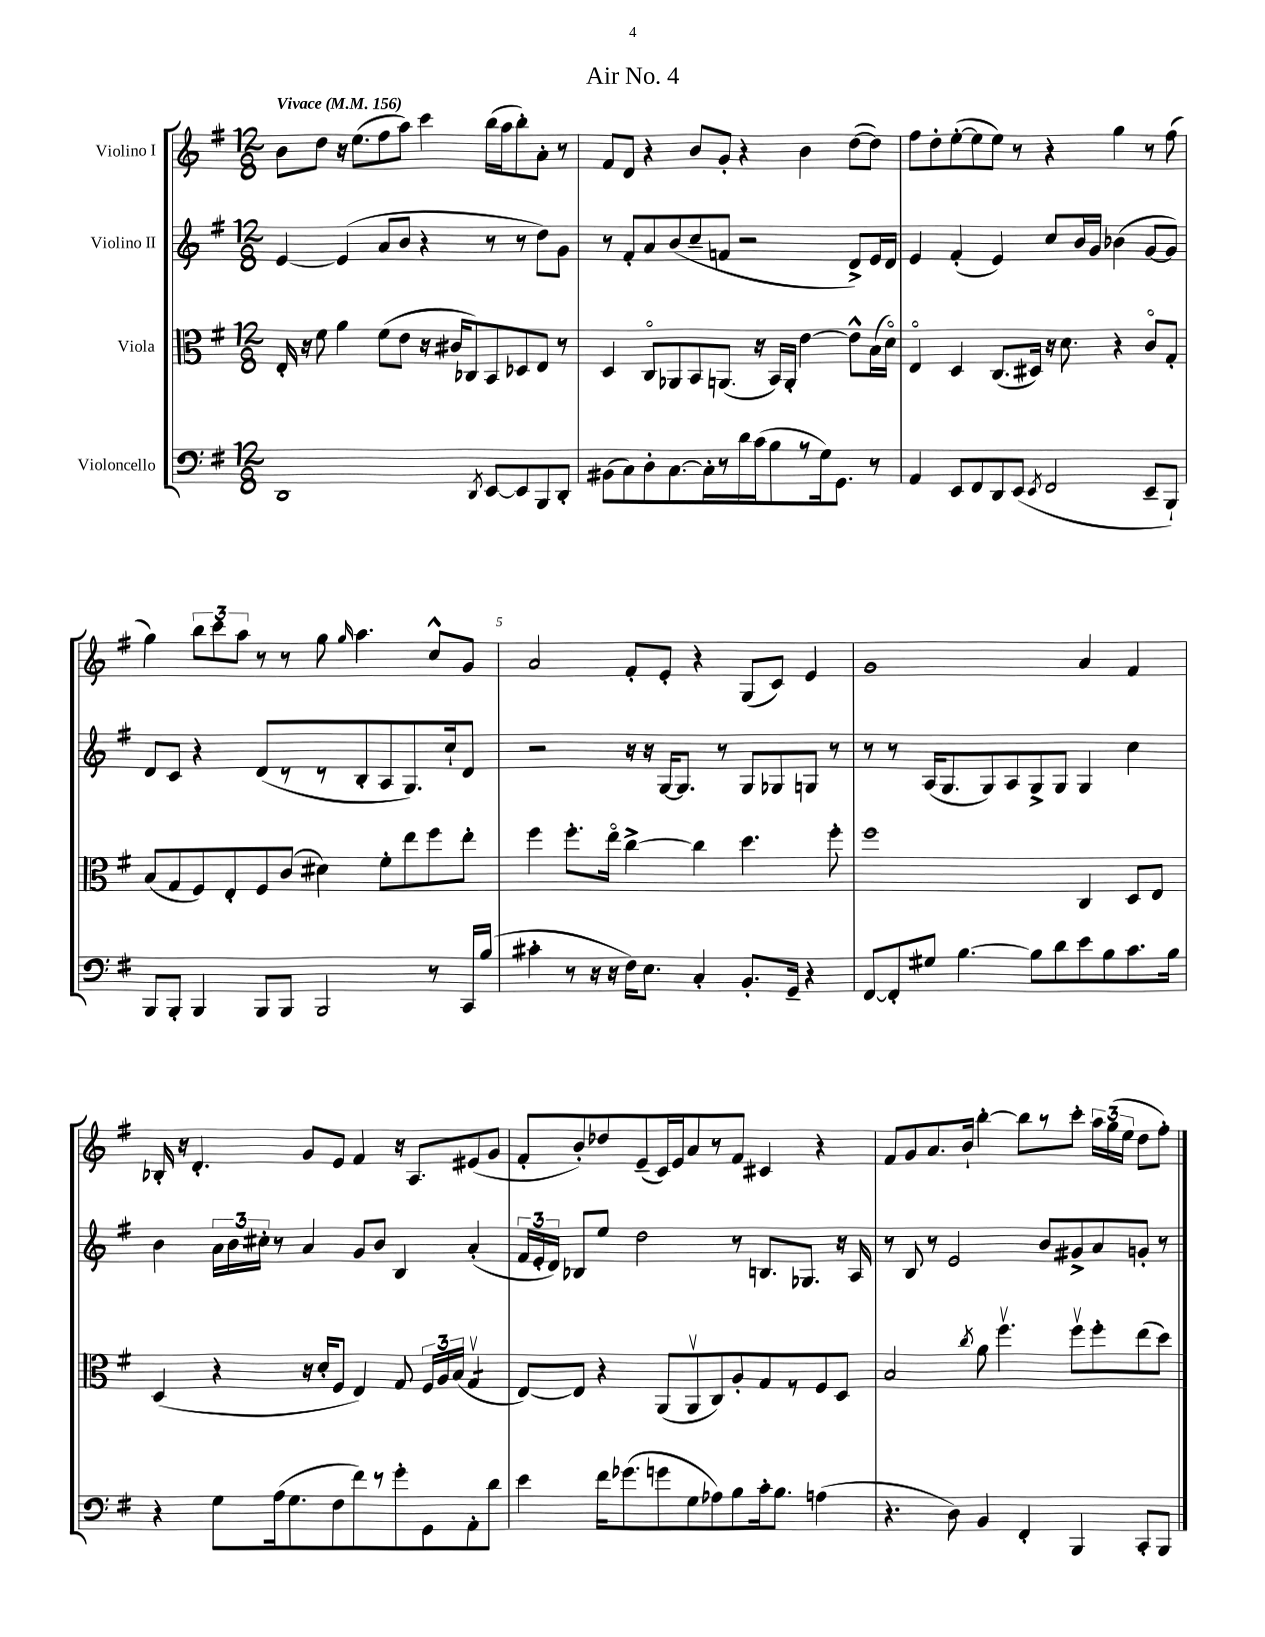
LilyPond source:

\header { title = "Air No. 4" }
<<
\new StaffGroup <<
\new Staff = "s0" \with { instrumentName = "Violino I" } {
    \clef treble \key g \major \numericTimeSignature \time 12/8 \tempo "Vivace" 4 = 156
    \autoBeamOff b'8[ d''8] r16 e''8.[( fis''8 a''8]) c'''4 b''16[( a''16 b''8-.) a'8]-. r8 |
    fis'8[ d'8] r4 b'8[ g'8]-. r4 b'4 d''8[~( d''8]) |
    fis''8[ d''8-. e''8~-.( e''8 e''8]) r8 r4 g''4 r8 fis''8( |
    g''4) \tuplet 3/2 { b''8[ c'''8 a''8] } r8 r8 g''8 \grace { g''16 } a''4. c''8[-^ g'8] |
    a'2 fis'8[-. e'8]-. r4 g8[( c'8]) e'4 |
    g'1 a'4 fis'4 |
    bes16-. r16 d'4.-. g'8[ e'8] fis'4 r16 a8.[ eis'8( g'8] |
    fis'8[-. b'8-.) des''8 e'8--( c'16) e'16 a'8 r8 fis'8] cis'4 r4 |
    fis'8[ g'8 a'8. b'16]-! b''4~-. b''8[ r8 c'''8]-. \tuplet 3/2 { a''16[ g''16( e''16] } d''8[ fis''8]-.) \bar "|." |
}
\new Staff = "s1" \with { instrumentName = "Violino II" } {
    \clef treble \key g \major \numericTimeSignature \time 12/8
    \autoBeamOff e'4~ e'4( a'8[ b'8] r4 r8 r8 d''8[) g'8] |
    r8 fis'8[-. a'8 b'8( c''8-- f'8] r2 d'8[->) e'16 d'16] |
    e'4 fis'4-.( e'4) c''8[ b'16 g'16] bes'4( g'8[~ g'8]) |
    d'8[ c'8] r4 d'8[( r8 r8 b8-. a8 g8.) c''16-! d'8] |
    r2 r16 r16 g16[~ g8.] r8 g8[ ges8 g8] r8 |
    r8 r8 a16[( g8. g8) a8 g8-> g8] g4 c''4 |
    b'4 \tuplet 3/2 { a'16[ b'16 cis''16]-. } r8 a'4 g'8[ b'8] b4 a'4-.( |
    \tuplet 3/2 { fis'16[ e'16-. d'16]) } bes8[ e''8] d''2 r8 b8.[ ges8.] r16 a16 |
    r8 b8 r8 e'2 b'8[ gis'8-> a'8 g'8]-. r8 \bar "|." |
}
\new Staff = "s2" \with { instrumentName = "Viola" } {
    \clef alto \key g \major \numericTimeSignature \time 12/8
    \autoBeamOff e16-. r16 fis'8 a'4 fis'8[( e'8] r16 cis'16[ ces8) b,8 des8 e8] r8 |
    d4 c8[\flageolet aes,8 b,8 a,8.]( r16 b,16[) a,16]-. e'4~ e'8[-^ b16( d'16]\flageolet) |
    e4\flageolet d4 c8.[( dis16]) r16 d'8. r4 c'8[\flageolet g8]-. |
    b8[( g8 fis8) e8-. fis8 c'8]( dis'4) fis'8[-. e''8 fis''8 e''8]-. |
    fis''4 fis''8.[-. e''16]\flageolet c''4~-> c''4 d''4. fis''8-. |
    fis''1 c4 d8[ e8] |
    d4( r4 r16 d'16[-. fis8] e4) g8 \tuplet 3/2 { fis16[ a16 b16]( } g4:8\upbow |
    e8[~) e8] r4 a,8[( a,8\upbow c8) a8-. g8 r8 fis8 d8] |
    b2 \acciaccatura { c''8 } a'8 fis''4.\upbow fis''8[\upbow fis''8-. e''8( d''8]) \bar "|." |
}
\new Staff = "s3" \with { instrumentName = "Violoncello" } {
    \clef bass \key g \major \numericTimeSignature \time 12/8
    \autoBeamOff d,1 \acciaccatura { d,8 } e,8[~ e,8 b,,8 d,8]-. |
    bis,8[( c8) d8-. c8.~ c16-. r8 d'16 c'16( b8 r8 g16) g,8.] r8 |
    a,4 e,8[ fis,8 d,8 e,8]( \acciaccatura { e,8 } fis,2 e,8[-- b,,8]-!) |
    b,,8[ b,,8]-. b,,4 b,,8[ b,,8] b,,2 r8 c,16[ b16]( |
    cis'4-. r8 r16 r16 fis16[) e8.] c4-. b,8.[-. g,16]-- r4 |
    fis,8[~ fis,8-. gis8] b4.~ b8[ d'8 e'8 b8 c'8. b16] |
    r4 g8[ a16( g8. fis8 fis'8) r8 g'8-. g,8 a,8-. d'8] |
    e'4 fis'16[ ges'8.( g'8 g8 aes8) b8 c'16-. b8.] a4( |
    r4. d8) b,4 fis,4-. b,,4 c,8[-. b,,8] \bar "|." |
}
>>
>>
\layout { \context { \Score \override BarNumber.break-visibility = ##(#f #t #t) barNumberVisibility = #(every-nth-bar-number-visible 5) } }
